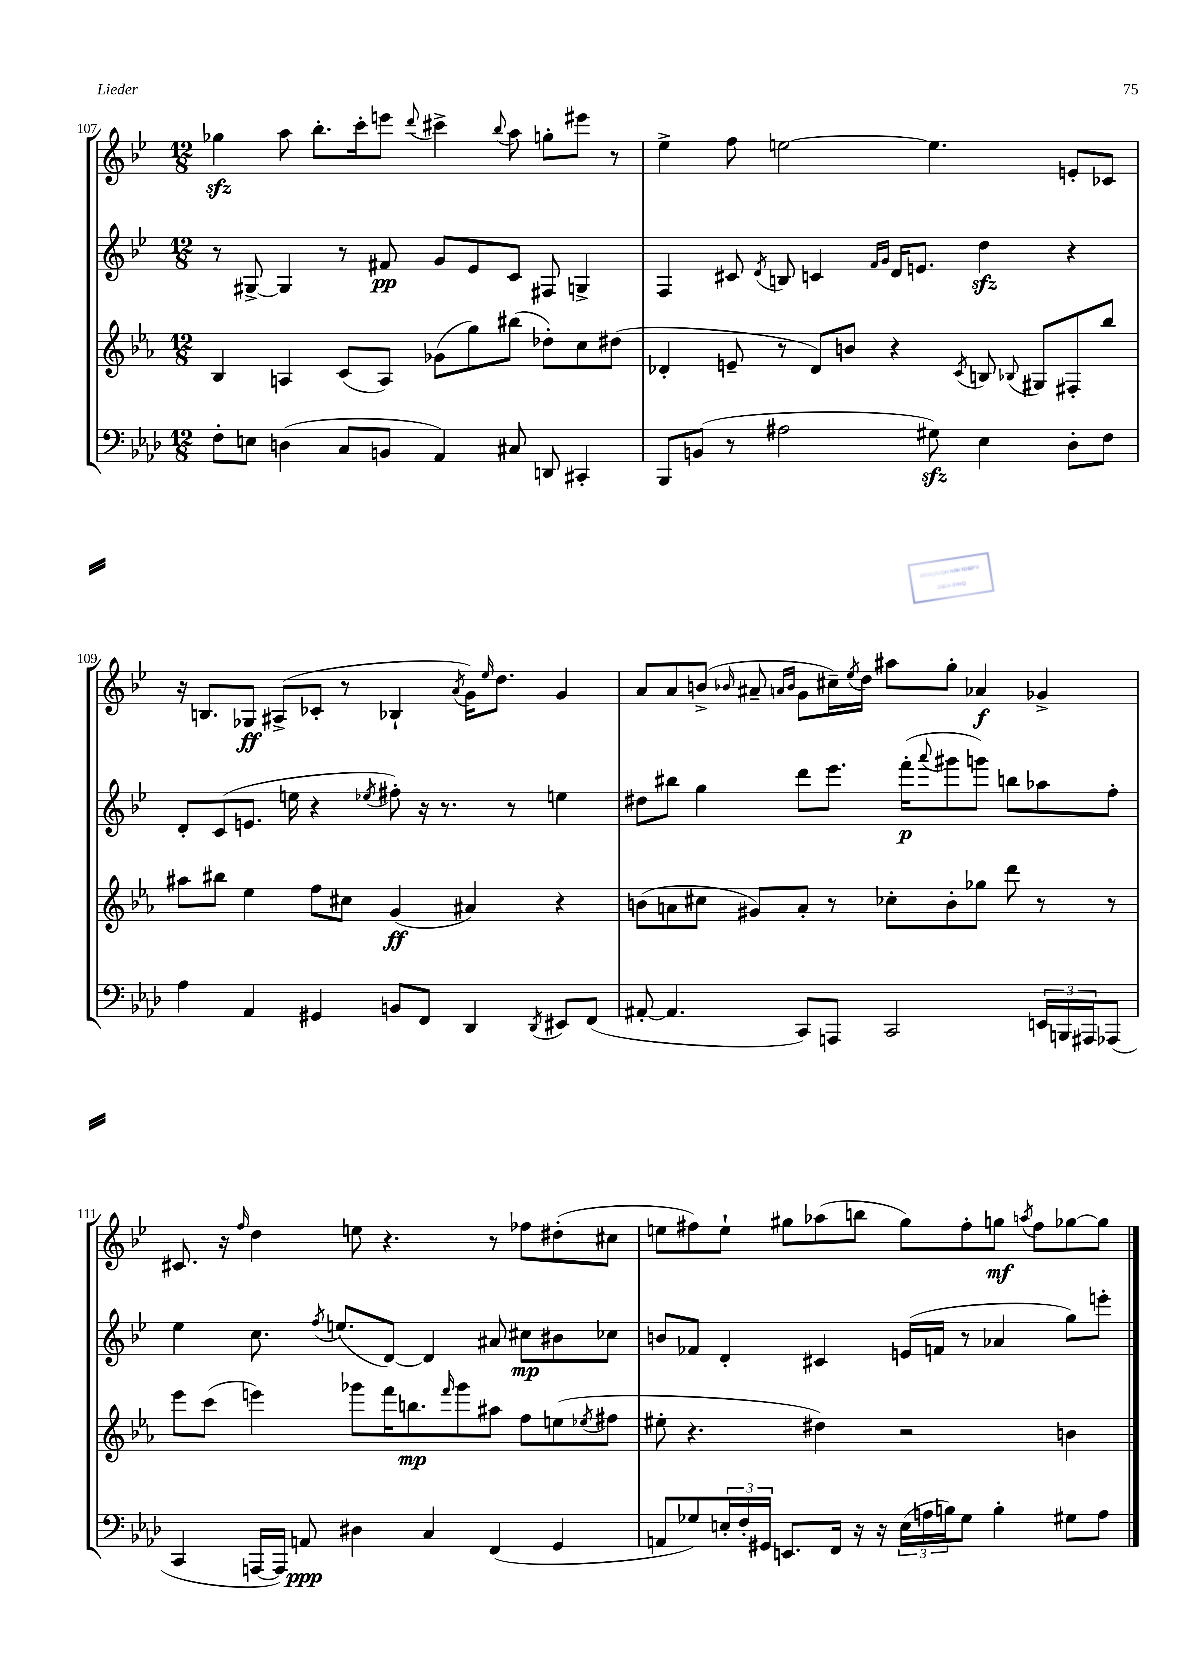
<<
\new StaffGroup <<
\new Staff = "s0" {
    \clef treble \key bes \major \numericTimeSignature \time 12/8
    ges''4\sfz a''8 bes''8.-. c'''16-. e'''8 \appoggiatura { d'''8 } cis'''4-> \appoggiatura { bes''8 } a''8 g''8-. eis'''8 r8 |
    ees''4-> f''8 e''2~ e''4. e'8-. ces'8 |
    r16 b8. ges8\ff ais8->( ces'8-. r8 bes4-! \acciaccatura { a'8 } g'16) \grace { ees''16 } d''8. g'4 |
    a'8 a'8 b'8->( \grace { bes'16 } ais'8-- \grace { a'16 bes'16 } g'8 cis''16--) \acciaccatura { ees''8 } d''16 ais''8 g''8-. aes'4\f ges'4-> |
    cis'8. r16 \grace { f''16 } d''4 e''8 r4. r8 fes''8 dis''8-.( cis''8 |
    e''8 fis''8) e''8-! gis''8 aes''8( b''8 gis''8) fis''8-. g''8\mf \acciaccatura { a''8 } fis''8 ges''8~ ges''8 \bar "|." |
}
\new Staff = "s1" {
    \clef treble \key bes \major \numericTimeSignature \time 12/8
    r8 gis8~-> gis4 r8 fis'8\pp g'8 ees'8 c'8 fis8 g4-> |
    f4 cis'8 \acciaccatura { d'8 } b8 c'4 \grace { f'16 g'16 } d'16 e'8. d''4\sfz r4 |
    d'8-. c'8( e'8. e''16 r4 \acciaccatura { ees''8 } fis''8-.) r16 r8. r8 e''4 |
    dis''8 bis''8 g''4 d'''8 ees'''8. f'''16-.\p( \appoggiatura { a'''8 } gis'''8 g'''8) b''8 aes''8 f''8-. |
    ees''4 c''8. \acciaccatura { f''8 } e''8.( d'8~) d'4 ais'8 cis''8\mp bis'8 ces''8 |
    b'8 fes'8 d'4-. cis'4 e'16( f'16 r8 aes'4 g''8) e'''8-. \bar "|." |
}
\new Staff = "s2" {
    \clef treble \key ees \major \numericTimeSignature \time 12/8
    bes4 a4 c'8( a8) ges'8( g''8) bis''8( des''8-.) c''8 dis''8( |
    des'4-. e'8-- r8 des'8) b'8 r4 \acciaccatura { c'8 } b8 \appoggiatura { bes8 } gis8 fis8-. bes''8 |
    ais''8 bis''8 ees''4 f''8 cis''8 g'4\ff( ais'4) r4 |
    b'8( a'8 cis''8 gis'8) a'8-. r8 ces''8-. b'8-. ges''8 d'''8 r8 r8 |
    ees'''8 c'''8( e'''4) ges'''8 f'''16 b''8.\mp \grace { f'''16 } ges'''8 ais''8 f''8 e''8( \acciaccatura { ees''8 } fis''8 |
    eis''8-. r4. dis''4) r2 b'4 \bar "|." |
}
\new Staff = "s3" {
    \clef bass \key aes \major \numericTimeSignature \time 12/8
    f8-. e8 d4( c8 b,8 aes,4) cis8 d,8 cis,4-. |
    bes,,8 b,8( r8 ais2 gis8\sfz) ees4 des8-. f8 |
    aes4 aes,4 gis,4 b,8 f,8 des,4 \acciaccatura { des,8 } eis,8 f,8( |
    ais,8~-. ais,4. c,8) a,,8 c,2 \tuplet 3/2 { e,16 b,,16 ais,,16 } aes,,8( |
    c,4 a,,16~ a,,16) a,8\ppp dis4 c4 f,4( g,4 |
    a,8 ges8) \tuplet 3/2 { e16-. f16-. gis,16 } e,8. f,16 r16 r16 \tuplet 3/2 { e16( a16 b16) } ges8 b4-. gis8 a8 \bar "|." |
}
>>
>>
\layout { \context { \Score currentBarNumber = #107 } }
